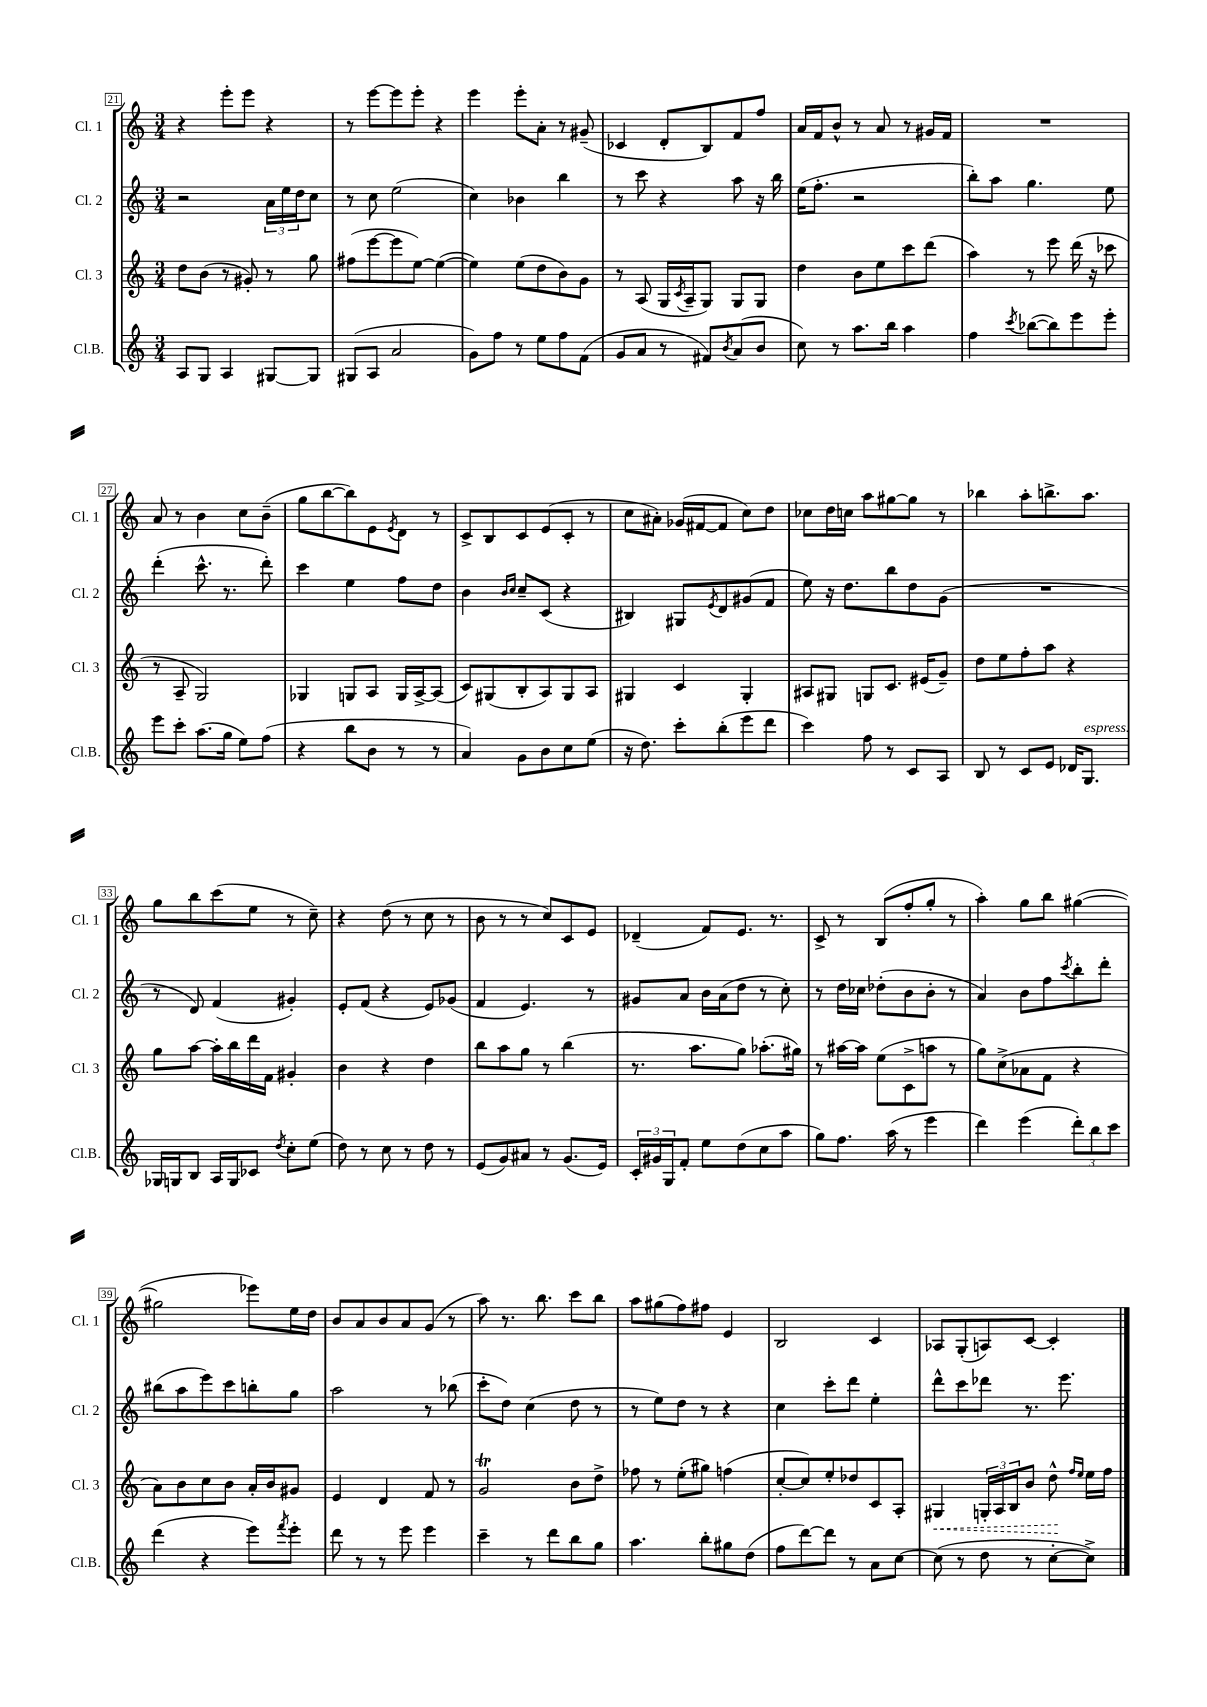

**kern	**kern	**kern	**kern
*staff4	*staff3	*staff2	*staff1
*clefG2	*clefG2	*clefG2	*clefG2
*k[]	*k[]	*k[]	*k[]
*M3/4	*M3/4	*M3/4	*M3/4
8A	8dd	2r	4r
8G	(8b	.	.
4A	8r	.	8eee'
.	8g#')	.	8eee
[8G#	8r	24a	4r
.	.	24ee	.
.	.	24dd	.
8G#]	8gg	8cc	.
=	=	=	=
(8G#	(8ff#	8r	8r
8A	[8eee	8cc	[8eee
2a	8eee]	(2ee	8eee]
.	[8ee)	.	8eee'
.	(4ee_	.	4r
=	=	=	=
8g)	4ee])	4cc)	4eee
8ff	.	.	.
8r	(8ee	4b-	8eee'
8ee	8dd	.	8a'
8ff	8b)	4bb	8r
(8f	8g	.	(8g#~
=	=	=	=
8g	8r	8r	4c-
8a	(8A	8ccc	.
8r	16G	4r	8d'
.	8qc	.	.
.	16A~	.	.
8f#)	8G)	.	8B)
8qb	.	.	.
(8a	8G	8aa	8f
8b	8G	16r	8ff
.	.	16bb	.
=	=	=	=
8cc)	4dd	(16ee	16a
.	.	8.ff'	16f
8r	.	.	8b^^
8.aa	8b	2r	8r
.	8ee	.	8a
16bb	.	.	.
4aa	8ccc	.	8r
.	(8ddd	.	16g#
.	.	.	16f
=	=	=	=
4ff	4aa)	8bb')	2.r
.	.	8aa	.
8qccc	.	.	.
([8bb-	8r	4.gg	.
8bb-])	8eee	.	.
8eee	(16ddd	.	.
.	16r	.	.
8eee'	8ccc-	8ee	.
=	=	=	=
8eee	8r	(4ddd'	8a
8ccc'	8A~	.	8r
(8.aa	2G)	8.ccc^^	4b
16gg	.	8.r	.
8ee)	.	.	8cc
(8ff	.	8ddd')	(8b~
=	=	=	=
4r	4G-	4ccc	8gg
.	.	.	[8bb
8bb	8G	4ee	8bb])
8b	8A	.	8e
.	.	.	8qe
8r	16G	8ff	8d
.	[16A^	.	.
8r	(8A]	8dd	8r
=	=	=	=
4a)	8c)	4b	8c^
.	(8G#	.	8B
.	.	16qqb	.
.	.	16qqcc	.
8g	8B'	8cc~	8c
8b	8A)	(8c	(8e
8cc	8G#	4r	8c'
(8ee	8A	.	8r
=	=	=	=
16r	4G#	4B#)	8cc
8.dd)	.	.	.
.	.	.	8a#')
8ccc'	4c	8G#	(16g-
.	.	.	[16f#
.	.	8qe	.
(8bb'	.	8d	8f#]
8eee	4G#'	(8g#	8cc)
8ddd	.	8f	8dd
=	=	=	=
4ccc)	8A#	8ee)	8cc-
.	8G#	16r	16dd
.	.	8.dd	16cc
8ff	8G	.	8aa
8r	8.c	8bb	[8gg#
8c	.	8dd	8gg#]
.	(16e#	.	.
8A	8g~)	(8g	8r
=	=	=	=
8B	8dd	2.r	4bb-
8r	8ee	.	.
8c	8ff'	.	8aa'
8e	8aa	.	8.bb^
16d-	4r	.	.
8.G	.	.	8.aa
=	=	=	=
16G-	8gg	8r	8gg
16G	.	.	.
8B	[8aa	8d)	8bb
16A	16aa']	(4f	(8ccc
16G	16bb	.	.
8c-	16ddd	.	8ee
.	16f	.	.
8qdd	.	.	.
8cc'	4g#'	4g#')	8r
(8ee	.	.	8cc~)
=	=	=	=
8dd)	4b	8e'	4r
8r	.	(8f	.
8cc	4r	4r	(8dd
8r	.	.	8r
8dd	4dd	8e)	8cc
8r	.	(8g-	8r
=	=	=	=
(8e	8bb	4f	8b
8g)	8aa	.	8r
8a#	8gg	4.e)	8r
8r	8r	.	8cc)
(8.g	(4bb	.	8c
.	.	8r	8e
16e)	.	.	.
=	=	=	=
24c'	8.r	8g#	(4d-~
24g#	.	.	.
24G	.	.	.
8f'	.	8a	.
.	8.aa	.	.
8ee	.	16b	8f)
.	.	(16a	.
(8dd	8gg)	8dd	8.e
8cc	(8.aa-'	8r	.
.	.	.	8.r
8aa	.	8cc')	.
.	16gg#)	.	.
=	=	=	=
8gg)	8r	8r	8c^
8.ff	[16aa#	16dd	8r
.	16aa#]	16cc-	.
.	(8ee	(8dd-'	(8B
(16aa	.	.	.
8r	8c^	8b	8ff'
4eee	8aa	8b'	8gg'
.	8r	8r	8r
=	=	=	=
4ddd)	8gg)	4a)	4aa')
.	(8cc^	.	.
(4eee	8a-	8b	8gg
.	8f	8ff	8bb
.	.	8qccc	.
12ddd')	4r	8bb'	([4gg#
12bb	.	.	.
.	.	8ddd'	.
12ccc	.	.	.
=	=	=	=
(4ddd	8a)	(8bb#	2gg#]
.	8b	8aa	.
4r	8cc	8eee)	.
.	8b	8ccc	.
8eee)	16a'	8bb'	8eee-)
.	16b	.	.
8qfff	.	.	.
8eee'	8g#	8gg	16ee
.	.	.	16dd
=	=	=	=
8ddd	4e	2aa	8b
8r	.	.	8a
8r	4d	.	8b
8eee	.	.	8a
4eee	8f	8r	(8g
.	8r	(8bb-	8r
=	=	=	=
4ccc~	2g	8ccc'	8aa)
.	.	8dd)	8.r
8r	.	(4cc	.
.	.	.	8.bb
8ddd	.	.	.
8bb	8b	8dd	8ccc
8gg	8dd^	8r	8bb
=	=	=	=
4.aa	8ff-	8r	8aa
.	8r	8ee)	(8gg#
.	(8ee'	8dd	8ff)
8bb'	8gg#)	8r	8ff#
8gg#	(4ff	4r	4e
(8dd	.	.	.
=	=	=	=
8ff	[8cc'	4cc	2B
[8ddd)	8cc])	.	.
8ddd]	8ee'	8ccc'	.
8r	8dd-	8ddd	.
8a	8c	4ee'	4c
[8cc	8A'	.	.
=	=	=	=
(8cc]	4G#	8ddd^^	8A-
8r	.	8ccc	(8G'
8dd	24G'	8ddd-	8A)
.	24A	.	.
.	24B	.	.
8r	8b	8.r	[8c
[8cc'	8dd^^	.	4c']
.	.	8.eee	.
.	16qqff	.	.
.	16qqee	.	.
8cc^])	16ee	.	.
.	16ff	.	.
==	==	==	==
*-	*-	*-	*-
